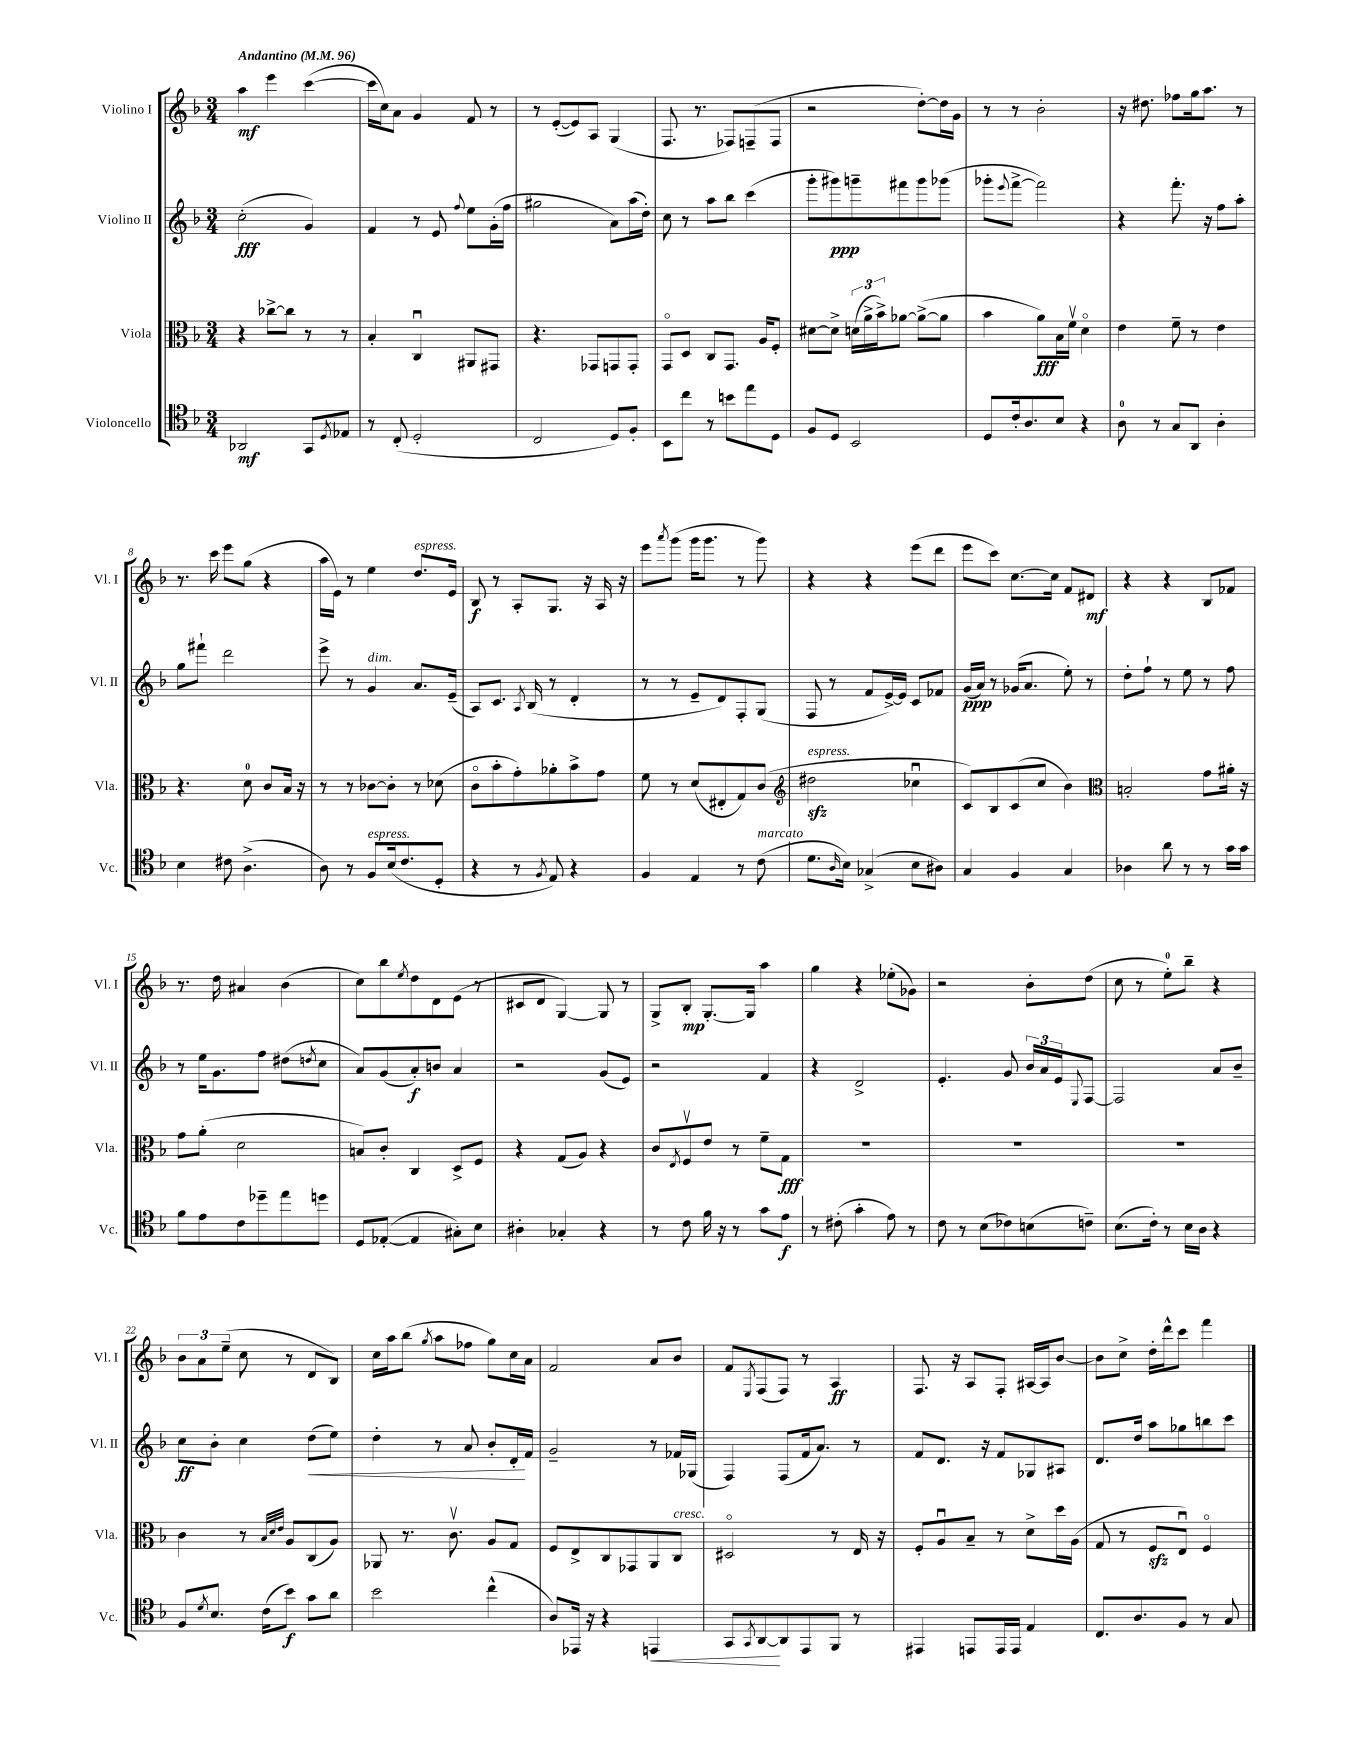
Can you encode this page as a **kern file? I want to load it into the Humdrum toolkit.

**kern	**kern	**kern	**kern
*staff4	*staff3	*staff2	*staff1
*clefC4	*clefC3	*clefG2	*clefG2
*k[b-]	*k[b-]	*k[b-]	*k[b-]
*M3/4	*M3/4	*M3/4	*M3/4
*MM96	*MM96	*MM96	*MM96
2AA-/	4r	(2cc'\	4aa\
.	[8cc-^\L	.	4eee\
.	8cc-\]J	.	.
8GG/L	8r	4g/)	([4ccc\
8qD/	.	.	.
8E-/J	8r	.	.
=	=	=	=
8r	4B-'/	4f/	16ccc\]LL
.	.	.	16cc\J)
(8C'/	.	.	8a\J
2D'/	4Cu/	8r	4g/
.	.	8e/	.
.	.	8qqff/	.
.	8AA#/L	8ee\L	8f/
.	8GG#/J	(16g'\L	8r
.	.	16ff\JJ	.
=	=	=	=
2C/	4.r	2gg#\	8r
.	.	.	([8e'/L
.	.	.	8e/])
.	8GG-/L	.	8A/J
8D/L)	8GG/	8a\L)	(4G/
8F'/J	8GG'/J	(16aa\L	.
.	.	16dd'\JJ)	.
=	=	=	=
8BB-\L	8GGo/L	8cc\	8.F/
8cc\J	8D/J	8r	.
.	.	.	8.r
8r	8C/L	8aa\L	.
8b\L	8.GG/J	8bb-\J	8F-/L)
8ee\	.	(4ccc\	(8F~/
.	16A/LK	.	.
8D\J	8F'/J	.	8F/J
=	=	=	=
8F/L	[8d#\L	8ggg'\L	2r
8D/J	8d#^\]J	8ggg#\)	.
2BB-/	(24d\LL	8ggg~\	.
.	24a^\	.	.
.	24b-^\J)	.	.
.	[8a-\J	8fff#\	.
.	(8a-^\_L	8ggg\	[8dd'\L)
.	8a-\]J	(8ggg-\J	16dd\]L
.	.	.	16g\JJ
=	=	=	=
8D/L	4b-\	8ggg-'\L	8r
.	.	8qqeee/	.
16c'/k	.	[8fff^\J	8r
8.A/	.	.	.
.	8a\L)	2fff\])	2b-'\
8B-/J	16B-\L	.	.
.	16fv\JJ	.	.
4r	4do\	.	.
=	=	=	=
8A\	4e\	4r	16r
.	.	.	8.dd#\
8r	.	.	.
8G/L	8f~\	8.fff'\	8ff-\L
8AA/J	8r	.	16gg\k
.	.	16r	8.aa\J
4A'\	4e\	8ff\L	.
.	.	8aa'\J	8r
=	=	=	=
4B-\	4.r	8gg\L	8.r
.	.	8fff#`\J	.
.	.	.	16ccc\
8c#\	.	2ddd\	8eee\L
(4.A^\	8d\	.	(8gg\J
.	8c/L	.	4r
.	16B-/Jk	.	.
.	16r	.	.
=	=	=	=
8A\)	8r	8eee^\	16aa\LL
.	.	.	16e\JJ)
8r	8r	8r	8r
8F/L	[8c-\L	4g/	4ee\
(16B-/k	8c-'\]J	.	.
8.c/	.	.	.
.	8r	8.a/L	8.dd/L
8D'/J	(8d-\	.	.
.	.	(16e~/Jk	16e/Jk
=	=	=	=
4r	8co\L	8A/L)	8B-/
.	8b-'\	8.c/J	8r
8r	8g'\)	.	8A'/L
.	.	8qA/	.
.	.	(16B-/	.
8qF/	.	.	.
8E/)	8a-'\	8r	8.G/J
4r	8b-^\	4d'/	.
.	.	.	16r
.	8g\J	.	16A/
.	.	.	16r
=	=	=	=
4F/	8f\	8r	8eee\L
.	.	.	8qaaa/
.	8r	8r	(8ggg\J
4E/	(8d/L	8e~/L	16ggg\LK
.	.	.	8.ggg\J
.	8E#'/	8d/)	.
8r	8G/)	8F'/	8r
(8c\	(8c/J	(8G/J	8ggg\)
=	=	=	=
*	*clefG2	*	*
8.d\L	2dd#\	8F/	4r
.	.	8r	.
16qqA/	.	.	.
16B-\Jk)	.	.	.
(4G-^/	.	8f/L	4r
.	.	[16e^/L)	.
.	.	16e/]JJ	.
8B-\L	4cc-u\	8c/L	(8eee\L
8A#\J)	.	8f-/J	8ddd\J
=	=	=	=
4G/	8c/L)	(16g/LL	8eee\L
.	.	16a/JJ)	.
.	8B-/	8r	8ccc\J)
4F/	(8c/	(16g-/LK	[8.cc\L
.	.	8.a/J	.
.	8cc/J	.	.
.	.	.	16cc\]Jk
4G/	4b-\)	8ee'\)	8f/L
.	.	8r	8d#/J
=	=	=	=
*	*clefC3	*	*
4A-\	2B'/	8dd'\L	4r
.	.	8ff`\J	.
8a\	.	8r	4r
8r	.	8ee\	.
8r	8g\L	8r	8B-/L
16g\LL	16a#'\Jk	8ff\	8f-/J
16g\JJ	16r	.	.
=	=	=	=
8f\L	8g\L	8r	8.r
8e\	(8a'\J	16ee\LK	.
.	.	8.g\	16dd\
8c\	2d\	.	4a#/
8dd-~\	.	8ff\J	.
8ee\	.	(8dd#\L	(4b-\
.	.	8qdd/	.
8dd\J	.	8cc\J	.
=	=	=	=
8D/L	8B/L)	8a/L)	8cc\L)
([8E-'/J	8c'/J	(8g/	8bb-\
.	.	.	8qee/
4E-/]	4C/	8a'/)	8dd\
.	.	8b/J	8d\
8G#'\L)	8D^/L	4a/	(8e\J
8B-\J	8F/J	.	8r
=	=	=	=
4A#'\	4r	2r	8c#/L
.	.	.	8d/J
4G-'/	(8G/L	.	[4G/)
.	8A/J)	.	.
4r	4r	(8g/L	8G/]
.	.	8e/J)	8r
=	=	=	=
8r	8c/L	2r	8G^/L
.	8qE/	.	.
8c\	8Fv/	.	8B-'/J
16f\	8e/J	.	[8.G'/L
16r	.	.	.
8r	8r	.	.
.	.	.	16G/]Jk
8g\L	8f~\L	4f/	4aa\
8e\J	8G\J	.	.
=	=	=	=
8r	2.r	4r	4gg\
(8c#'\	.	.	.
4g'\	.	2d^/	4r
8e\)	.	.	(8ee-'\L
8r	.	.	8g-\J)
=	=	=	=
8c\	2.r	4.e'/	2r
8r	.	.	.
(8B-\L	.	.	.
8c-\)	.	8g/	.
(8B\	.	24b-/LL	8b-'\L
.	.	24a/	.
.	.	24e/J	.
.	.	8qqE/	.
8c~\J)	.	[8F/J	(8dd\J
=	=	=	=
(8.B-\L	2.r	2F/]	8cc\
.	.	.	8r
16c'\Jk)	.	.	.
8r	.	.	8ee'\L)
16B-\LL	.	.	8bb-~\J
16A\JJ	.	.	.
4r	.	8a/L	4r
.	.	8b-~/J	.
=	=	=	=
8F/L	4c\	8cc\L	12b-\L
.	.	.	12a\
8qd/	.	.	.
8.B-/J	.	8b-'\J	.
.	.	.	(12ee~\J
.	8r	4cc\	8cc\
(16c\LK	.	.	.
.	32qqB-/LLL	.	.
.	32qqd/	.	.
.	32qqe/JJJ	.	.
8b-\J)	8A/L	.	8r
8g\L	(8C/	(8dd\L	8d/L
8a\J	8A/J)	8ee\J)	8B-/J)
=	=	=	=
2b-\	8AA-/	4dd'\	16cc\LL
.	.	.	16aa\J
.	8.r	.	(8bb-\J
.	.	.	8qgg/
.	.	8r	8aa\L
.	8.cv\	.	.
.	.	8a/	8ff-\J
(4cc^^\	8A/L	8b-'/L	8gg\L)
.	8G/J	16d'/L	16cc\L
.	.	16f/JJ	16a\JJ
=	=	=	=
8A/L)	8F/L	2g~/	2f/
16EE-/Jk	8E^/	.	.
16r	.	.	.
4r	8C/	.	.
.	8GG-/	.	.
4EE/	8AA/	8r	8a/L
.	8C/J	16f-/LL	8b-/J
.	.	(16G-/JJ	.
=	=	=	=
8GG/L	2D#o/	4F/)	8f/L
8qGG/	.	.	8qE/
[8AA/	.	.	(8F/
8AA/]	.	(8F/L	8F/J)
8EE/	.	16f/k	8r
.	.	8.a/J)	.
8FF/J	8r	.	4A/
8r	16E/	8r	.
.	16r	.	.
=	=	=	=
4EE#/	8F'/L	8f/L	8.F/
.	8Au/	8.d/J	.
.	.	.	16r
8EE/L	8B-~/J	.	8A/L
.	.	16r	.
16EE/L	8r	8f/L	8F'/J
16EE/JJ	.	.	.
4E/	8d^\L	8G-/	[16A#/LL
.	.	.	16A#/]J
.	16dd\L	8A#/J	[8b-/J
.	(16A\JJ	.	.
=	=	=	=
8.C/L	8G/	8.d/L	8b-\]L
.	8r	.	8cc^\J
8.A/	.	16dd/Jk	.
.	8F/L	8aa\L	16dd'\LL
.	.	.	16ddd^^\J
8F/J	8Eu/J)	8gg-\	8ccc\J
8r	4Fo/	8bb\	4fff\
8G/	.	8ccc\J	.
==	==	==	==
*-	*-	*-	*-
